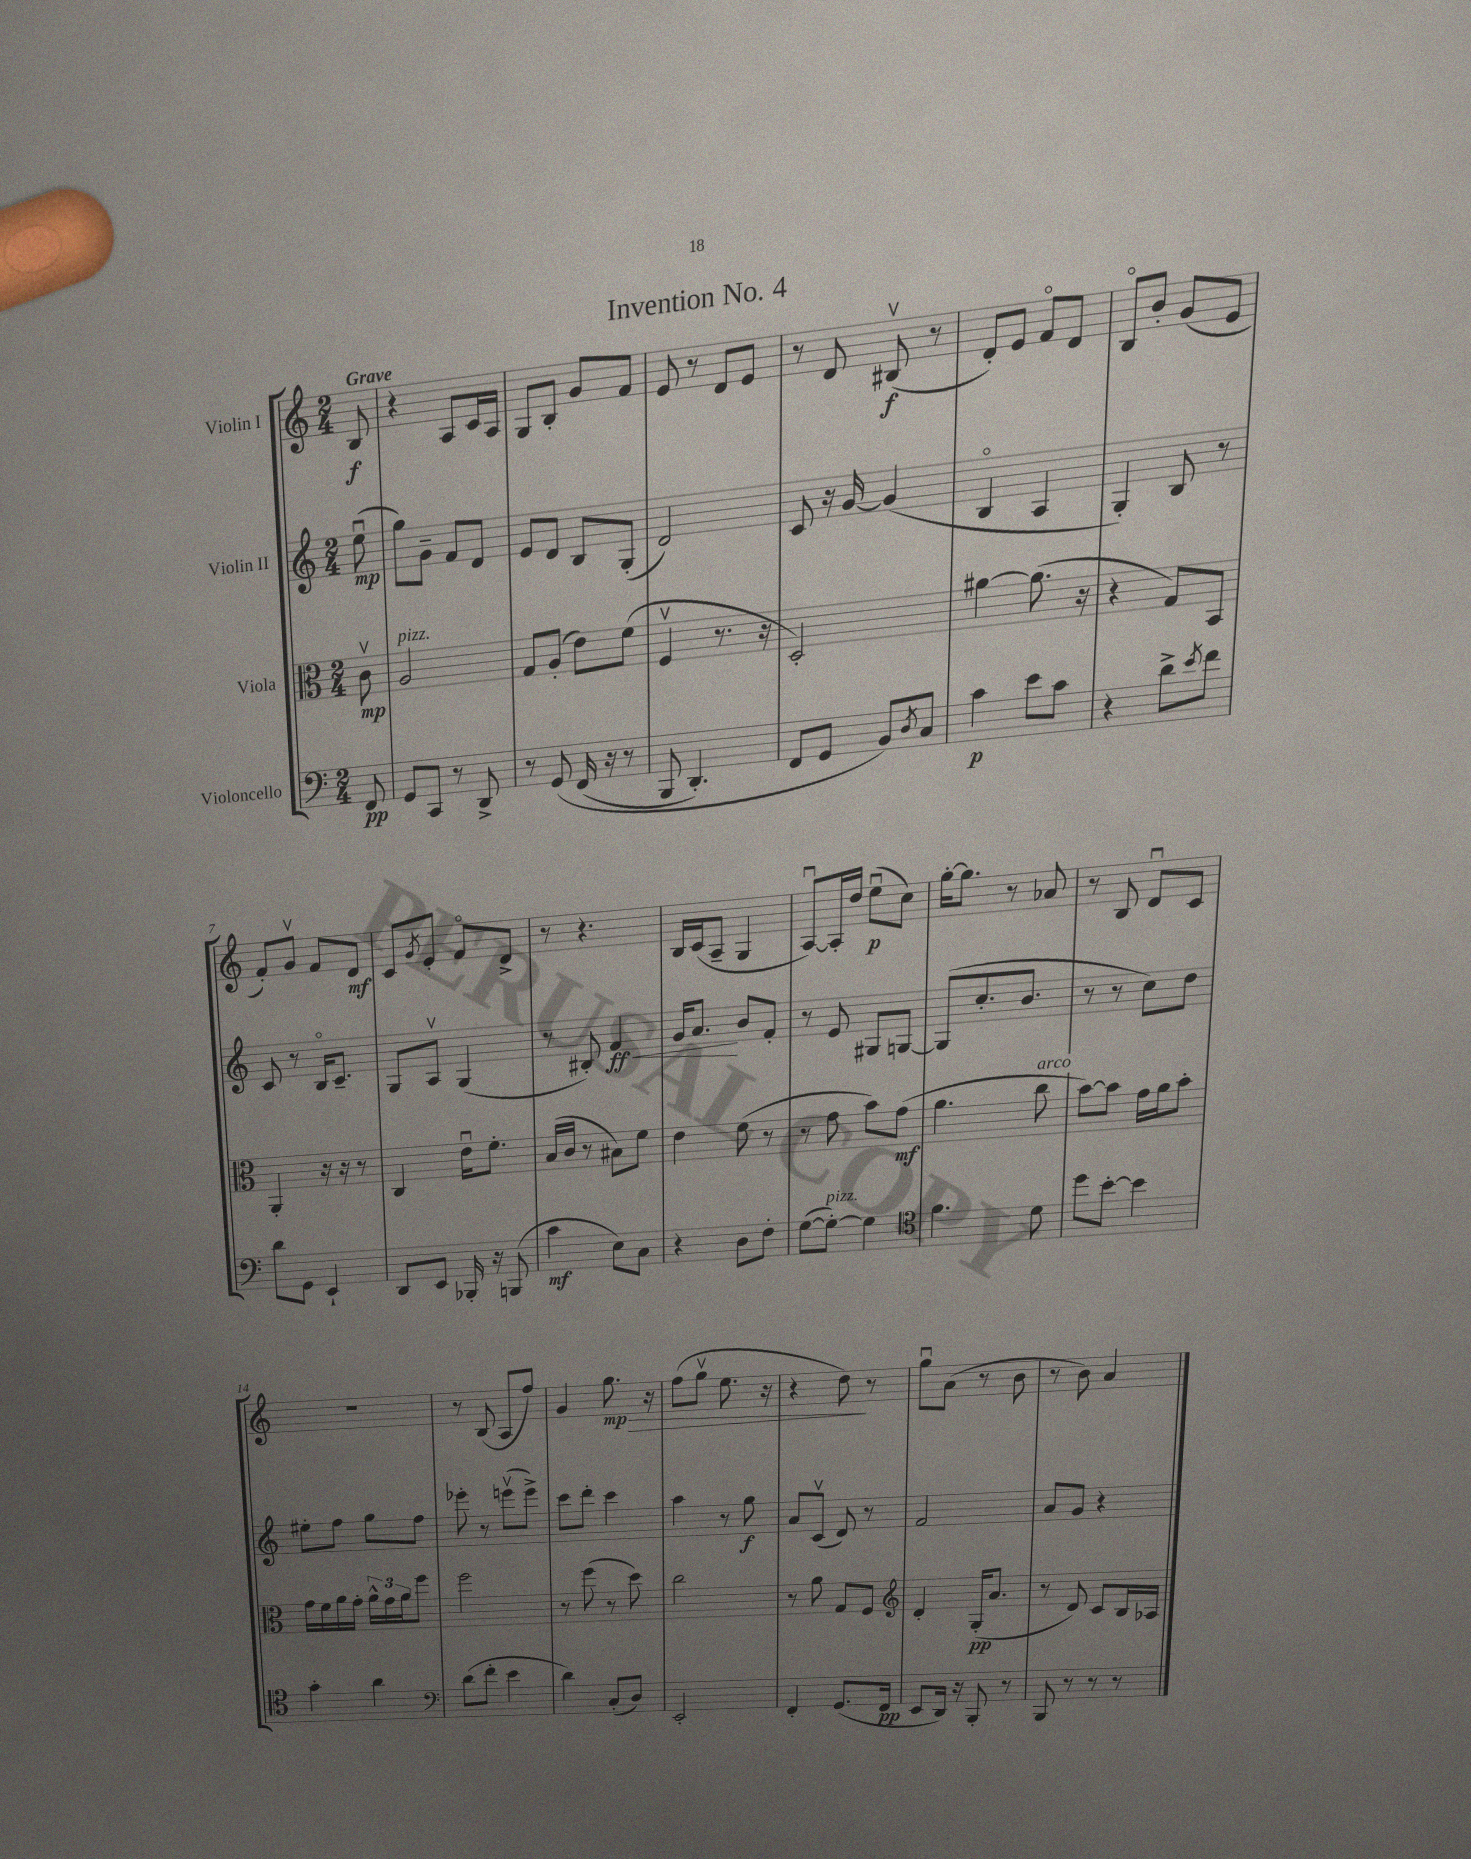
\header { title = "Invention No. 4" }
<<
\new StaffGroup <<
\new Staff = "s0" \with { instrumentName = "Violin I" } {
    \clef treble \key c \major \numericTimeSignature \time 2/4 \partial 8 \tempo "Grave"
    b8\f |
    r4 a8 c'16 a16 |
    g8 b8-. g'8 f'8 |
    e'8 r8 d'8 e'8 |
    r8 d'8 bis8\upbow\f( r8 |
    d'8-.) e'8 f'8\flageolet d'8 |
    b8\flageolet b'8-. g'8( e'8 |
    f'8-.) g'8\upbow f'8 d'8\mf |
    c'8 \acciaccatura { g'8 } e'8-. f'8\flageolet d'8-> |
    r8 r4. |
    b16 c'16( a8-- g4 |
    a8~\downbow) a16-. d''16 e''8\downbow\p( c''8) |
    g''16~-. g''8. r8 aes'8 |
    r8 b8 d'8\downbow c'8 |
    r2 |
    r8 b8( a8 f''8) |
    g'4 g''8.\mp\> r16 |
    f''8( g''8\upbow e''8. r16 |
    r4 d''8\!) r8 |
    g''8\downbow a'8( r8 b'8 |
    r8 b'8) a'4 \bar "|." |
}
\new Staff = "s1" \with { instrumentName = "Violin II" } {
    \clef treble \key c \major \numericTimeSignature \time 2/4 \partial 8
    e''8\downbow\mp( |
    g''8) g'8-- f'8 d'8 |
    e'8 d'8 b8 g8-.( |
    d'2) |
    c'8 r16 g'16~ g'4( |
    b4\flageolet a4 |
    g4-.) b8 r8 |
    c'8 r8 b16\flageolet c'8.-- |
    g8 a8\upbow g4( |
    r8 bis8-.) f'4\ff\< |
    g'16 a'8.\! b'8 f'8-. |
    r8 e'8 gis8 g8~ |
    g8( c''8.-. b'8. |
    r8 r8 c''8) d''8 |
    eis''8-. f''8 g''8 f''8 |
    ees'''8-. r8 e'''8\upbow( e'''8->) |
    c'''8 d'''8-. c'''4 |
    a''4 r8 g''8\f |
    a'8 c'8\upbow( d'8) r8 |
    f'2 |
    a'8 g'8 r4 \bar "|." |
}
\new Staff = "s2" \with { instrumentName = "Viola" } {
    \clef alto \key c \major \numericTimeSignature \time 2/4 \partial 8
    c'8\upbow\mp |
    a2^\markup { \italic "pizz." } |
    g8 a8-.( e'8) f'8( |
    f4\upbow r8. r16 |
    d2-.) |
    ais'4~ ais'8.( r16 |
    r4 g8) b,8 |
    a,4-. r16 r16 r8 |
    c4 e'16\downbow f'8.-. |
    b16( c'16 r8 bis8) f'8 |
    e'4 f'8( r8 |
    r8 g'8 b'8) g'8\mf( |
    a'4. c''8^\markup { \italic "arco" } |
    b'8~) b'8 g'16 a'16 b'8-. |
    g'16 f'16 a'16 g'16-. \tuplet 3/2 { a'16-^ g'16 a'16 } f''8 |
    f''2 |
    r8 f''8( r8 d''8) |
    c''2 |
    r8 a'8 g8 f8 |
    \clef treble d'4-. g16-.\pp( a'8. |
    r8 d'8) c'8 b16 aes16 \bar "|." |
}
\new Staff = "s3" \with { instrumentName = "Violoncello" } {
    \clef bass \key c \major \numericTimeSignature \time 2/4 \partial 8
    f,8\pp |
    g,8 c,8 r8 d,8-> |
    r8 g,8\( f,16( r16 r8 |
    b,,8 d,4.-.) |
    f,8 g,8 b,8\) \acciaccatura { d8 } c8 |
    c'4\p e'8 c'8 |
    r4 d'8-> \acciaccatura { e'8 } f'8 |
    d'8 g,8 e,4-! |
    d,8 e,8 bes,,16-. r16 b,,8( |
    c'4\mf e8) c8 |
    r4 d8 f8-. |
    g8~( g8~-.^\markup { \italic "pizz." }) g4 |
    \clef tenor f'4. d'8 |
    d''8 b'8~-. b'4 |
    g'4-. a'4 |
    \clef bass d'8( f'8-. e'4 |
    d'4) c8-.( d8) |
    e,2-. |
    f,4-. g,8.( f,16\pp |
    e,8 d,16) r16 b,,8-. r8 |
    b,,8 r8 r8 r8 \bar "|." |
}
>>
>>
